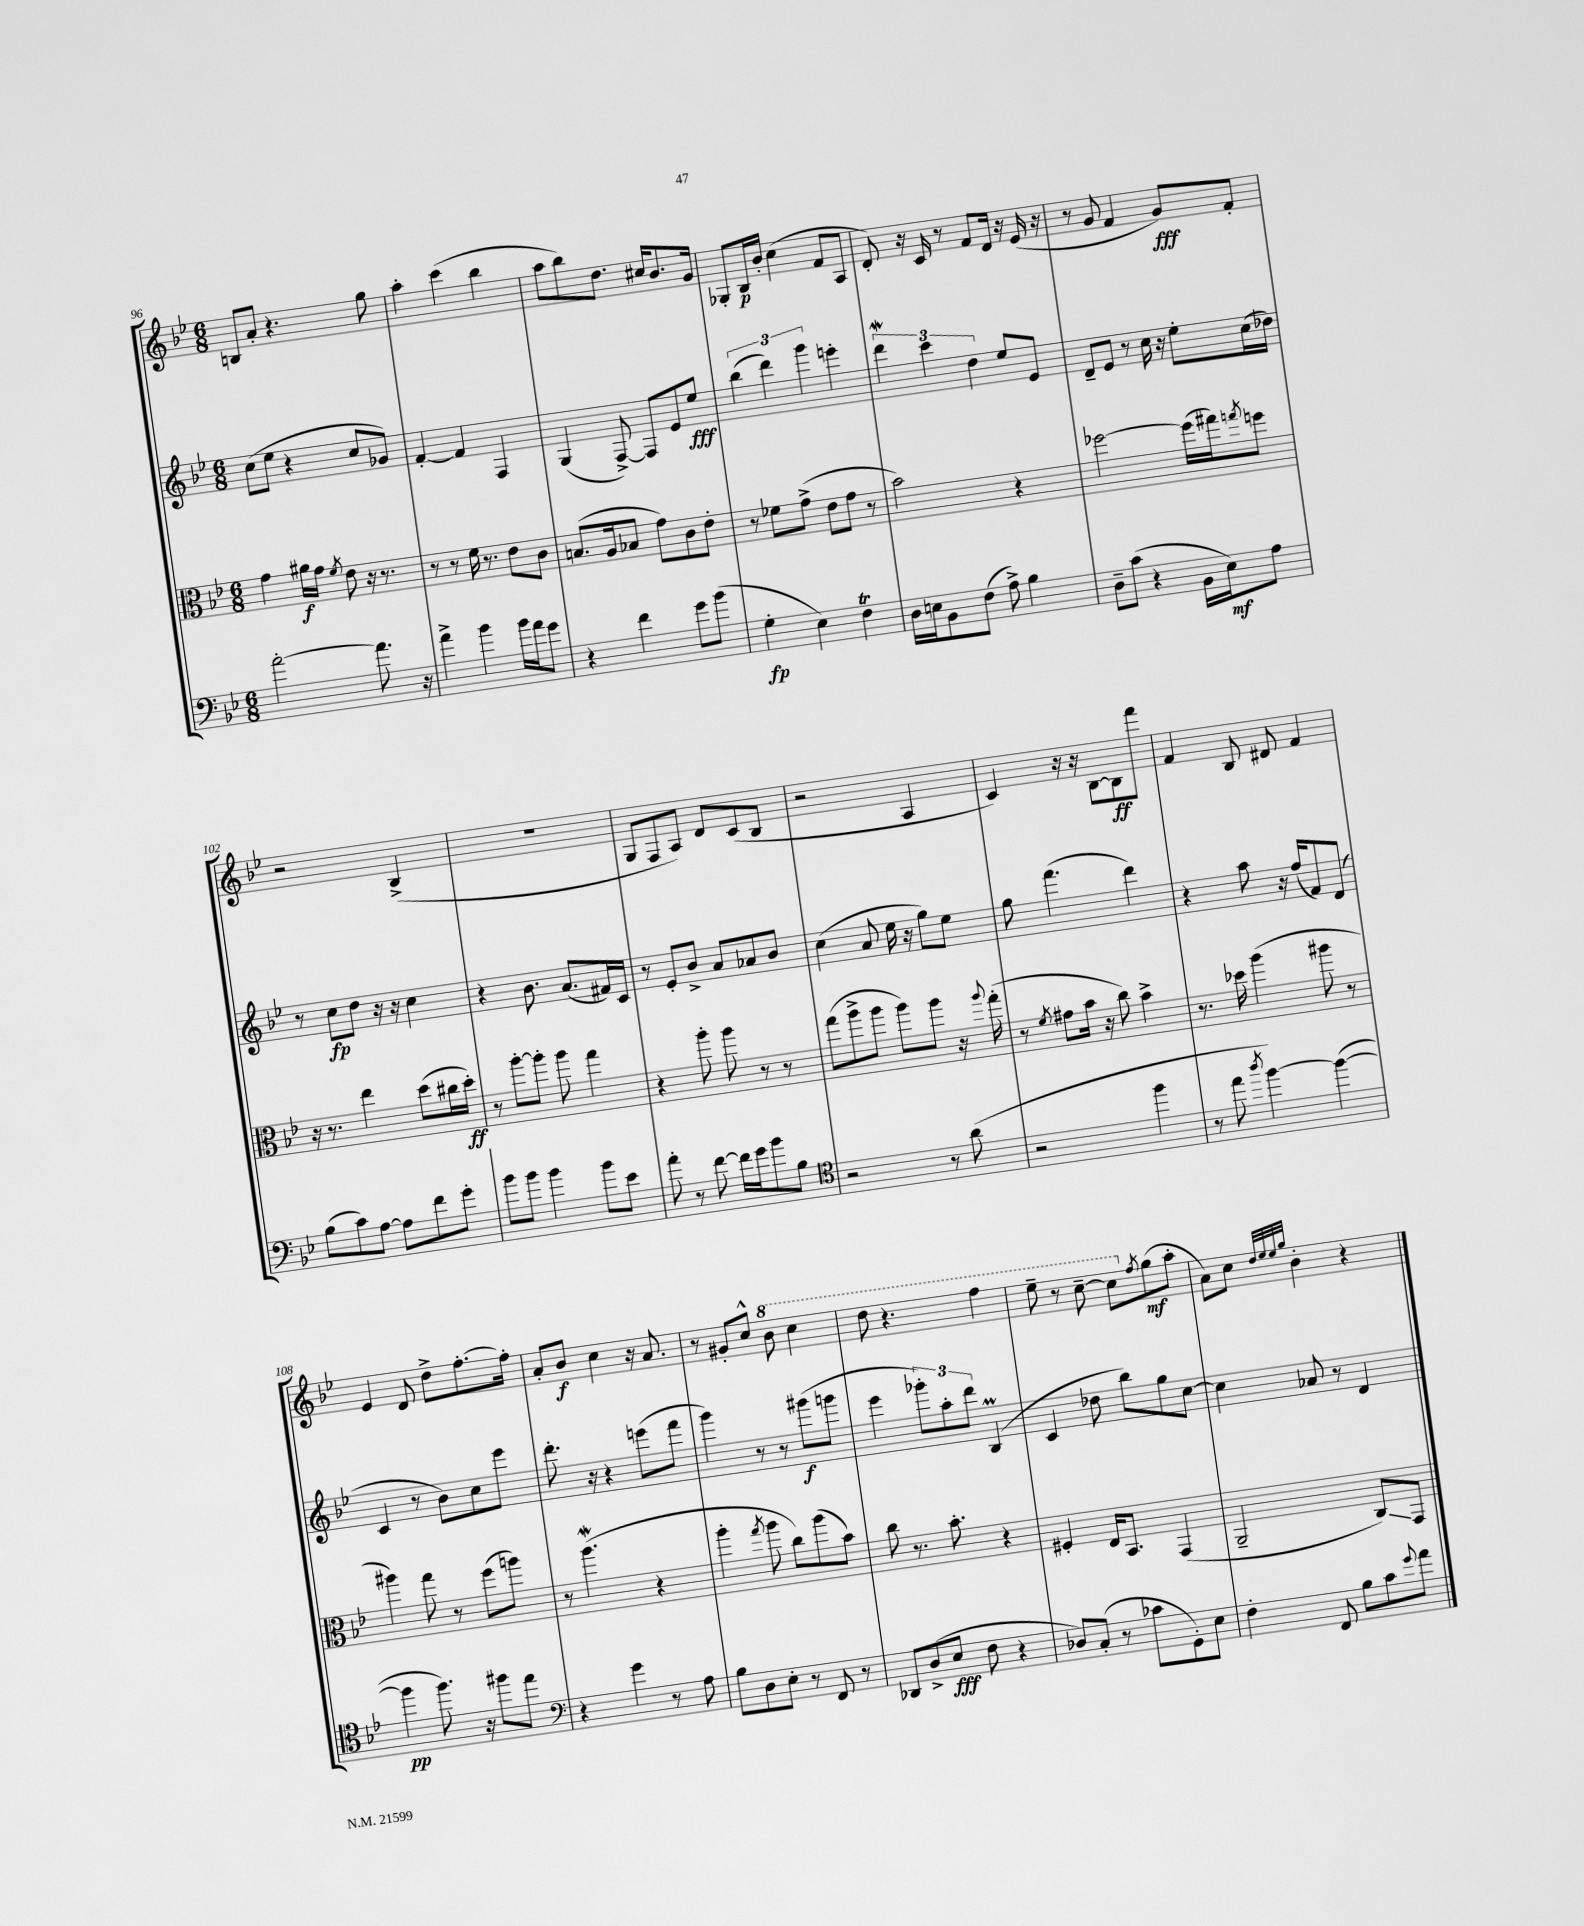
<<
\new StaffGroup <<
\new Staff = "s0" {
    \clef treble \key bes \major \numericTimeSignature \time 6/8
    b8 a'8-. r4. g''8 |
    a''4-. c'''4( bes''4 |
    a''8 bes''8) d''8. cis''16 bes'8. g'16 |
    ges8-. bes16\p bes'16-. c''4( f'8 a8 |
    d'8-.) r16 c'16 r8 f'8 d'16 r16 ees'16( r16 |
    r8 g'8 f'4 g'8\fff) f'8-. |
    r2 bes4->( |
    R2. |
    g8 f8 a8) d'8 c'8( bes8 |
    r2 a4 |
    c'4) r16 r16 bes8~ bes8\ff f'''8 |
    f'4 bes8 dis'8 f'4 |
    ees'4 d'8 d''8-> f''8.~-. f''16-. |
    a'8-. bes'8\f c''4 r16 a'8. |
    r8 gis'8-. c''8-^ \ottava #1 bes''8 c'''4 |
    d'''8 r4. f'''4 |
    ees'''8-- r8 c'''8~-- c'''8 \ottava #0 \acciaccatura { f''8 } g''8\mf( a''8-. |
    a'8) c''8 \grace { d''32 ees''32 ees''32 g''32 } bes'4-. r4 \bar "|." |
}
\new Staff = "s1" {
    \clef treble \key bes \major \numericTimeSignature \time 6/8
    c''8( ees''8 r4 c''8 ges'8) |
    f'4~-. f'4 f4 |
    g4( f8~->) f8 ees'8 ees''8\fff |
    \tuplet 3/2 { bes''4( d'''4) g'''4 } e'''4-. |
    \tuplet 3/2 { d'''4\mordent c'''4 d''4 } ees''8 ees'8 |
    d'8-- ees'8 r8 c''16 r16 ees''8-. c''16( des''16) |
    r8 c''8\fp d''8 r16 r16 c''4 |
    r4 bes'8. a'8.( fis'16) c'16 |
    r8 ees'8-. bes'8-> a'8 aes'8 bes'8 |
    c''4( a'8 ees''16 r16 g''8) ees''8 |
    g''8 f'''4.( d'''4) |
    r4 a''8 r16 f''16( f'8) d'8( |
    c'4 r8 bes'8) c''8 ees'''8 |
    d'''8.-. r16 r4 e'''8( f'''8 |
    g'''4) r8 r8 gis'''8\f( g'''8 |
    ees'''4 \tuplet 3/2 { ges'''8-.) a''8-. d'''8 } bes4\prall( |
    c'4 des''8 bes''8) g''8 c''8~ |
    c''4 aes'8 r8 d'4 \bar "|." |
}
\new Staff = "s2" {
    \clef alto \key bes \major \numericTimeSignature \time 6/8
    g'4 ais'16\f g'16 \acciaccatura { f'8 } ees'8 r16 r8. |
    r8 r8 f'16 r8. ees'8 c'8 |
    b8.( a16 bes8 g'8) c'8 ees'8-. |
    r8 fes'8 g'8->( ees'8 g'8 r8 |
    bes'2) r4 |
    fes''2~ fes''16( gis''16) \acciaccatura { g''8 } f''8 |
    r16 r8. ees''4 d''8( cis''16 d''16-.\ff) |
    r8 a''8~-. a''8-. a''8 g''4 |
    r4 a''8-. a''8 r8 r8 |
    g''8( a''8-> a''8 a''8) a''8 r16 \appoggiatura { a''8 } g''16-.( |
    r8 \acciaccatura { f'8 } gis'8 bes'16 r16 c''8) bes'4-> |
    r8. des''16 a''4( ais''8 r8 |
    ais''4) g''8 r8 f''8( a''8) |
    r8 a''4.\mordent( r4 |
    a''4-. \acciaccatura { g''8 } a''8 c''8) a''8( bes'8) |
    c''8 r8. bes'8.-. r4 |
    fis4-. ees16 bes,8. g,4( |
    a,2-- c8\glissando) g,8 \bar "|." |
}
\new Staff = "s3" {
    \clef bass \key bes \major \numericTimeSignature \time 6/8
    a'2~-. a'8. r16 |
    a'4-> bes'4 bes'16 a'16 g'8 |
    r4 f'4 g'8 bes'8( |
    g4-.\fp ees4) f4\trill |
    d16 e16 bes,8 f8( a8->) bes4 |
    d8-- c'8( r4 bes,16 ees16\mf) a8 |
    bes8( c'8) a8~ a8 f'8 g'8-. |
    bes'8 bes'8 bes'4 bes'8 ees'8 |
    a'8-. r8 f'8~ f'16 g'16 bes'8 bes8 |
    \clef tenor r2 r8 a'8( |
    r2 f''4 |
    r8 ees''8 \acciaccatura { a''8 } f''4~) f''4~( |
    f''4\pp f''8.) r16 fis''8 ees''8 |
    \clef bass r4 g'4 r8 a8 |
    bes8 d8 ees8-. r8 f,8 r8 |
    des,8 d8->( ees8\fff f8 r4 |
    des8) c8-.( r8 ces'8 g,8-.) ees8 |
    f4-. f,8 bes8 c'8 \appoggiatura { g'8 } a'8 \bar "|." |
}
>>
>>
\layout { \context { \Score currentBarNumber = #96 } }
